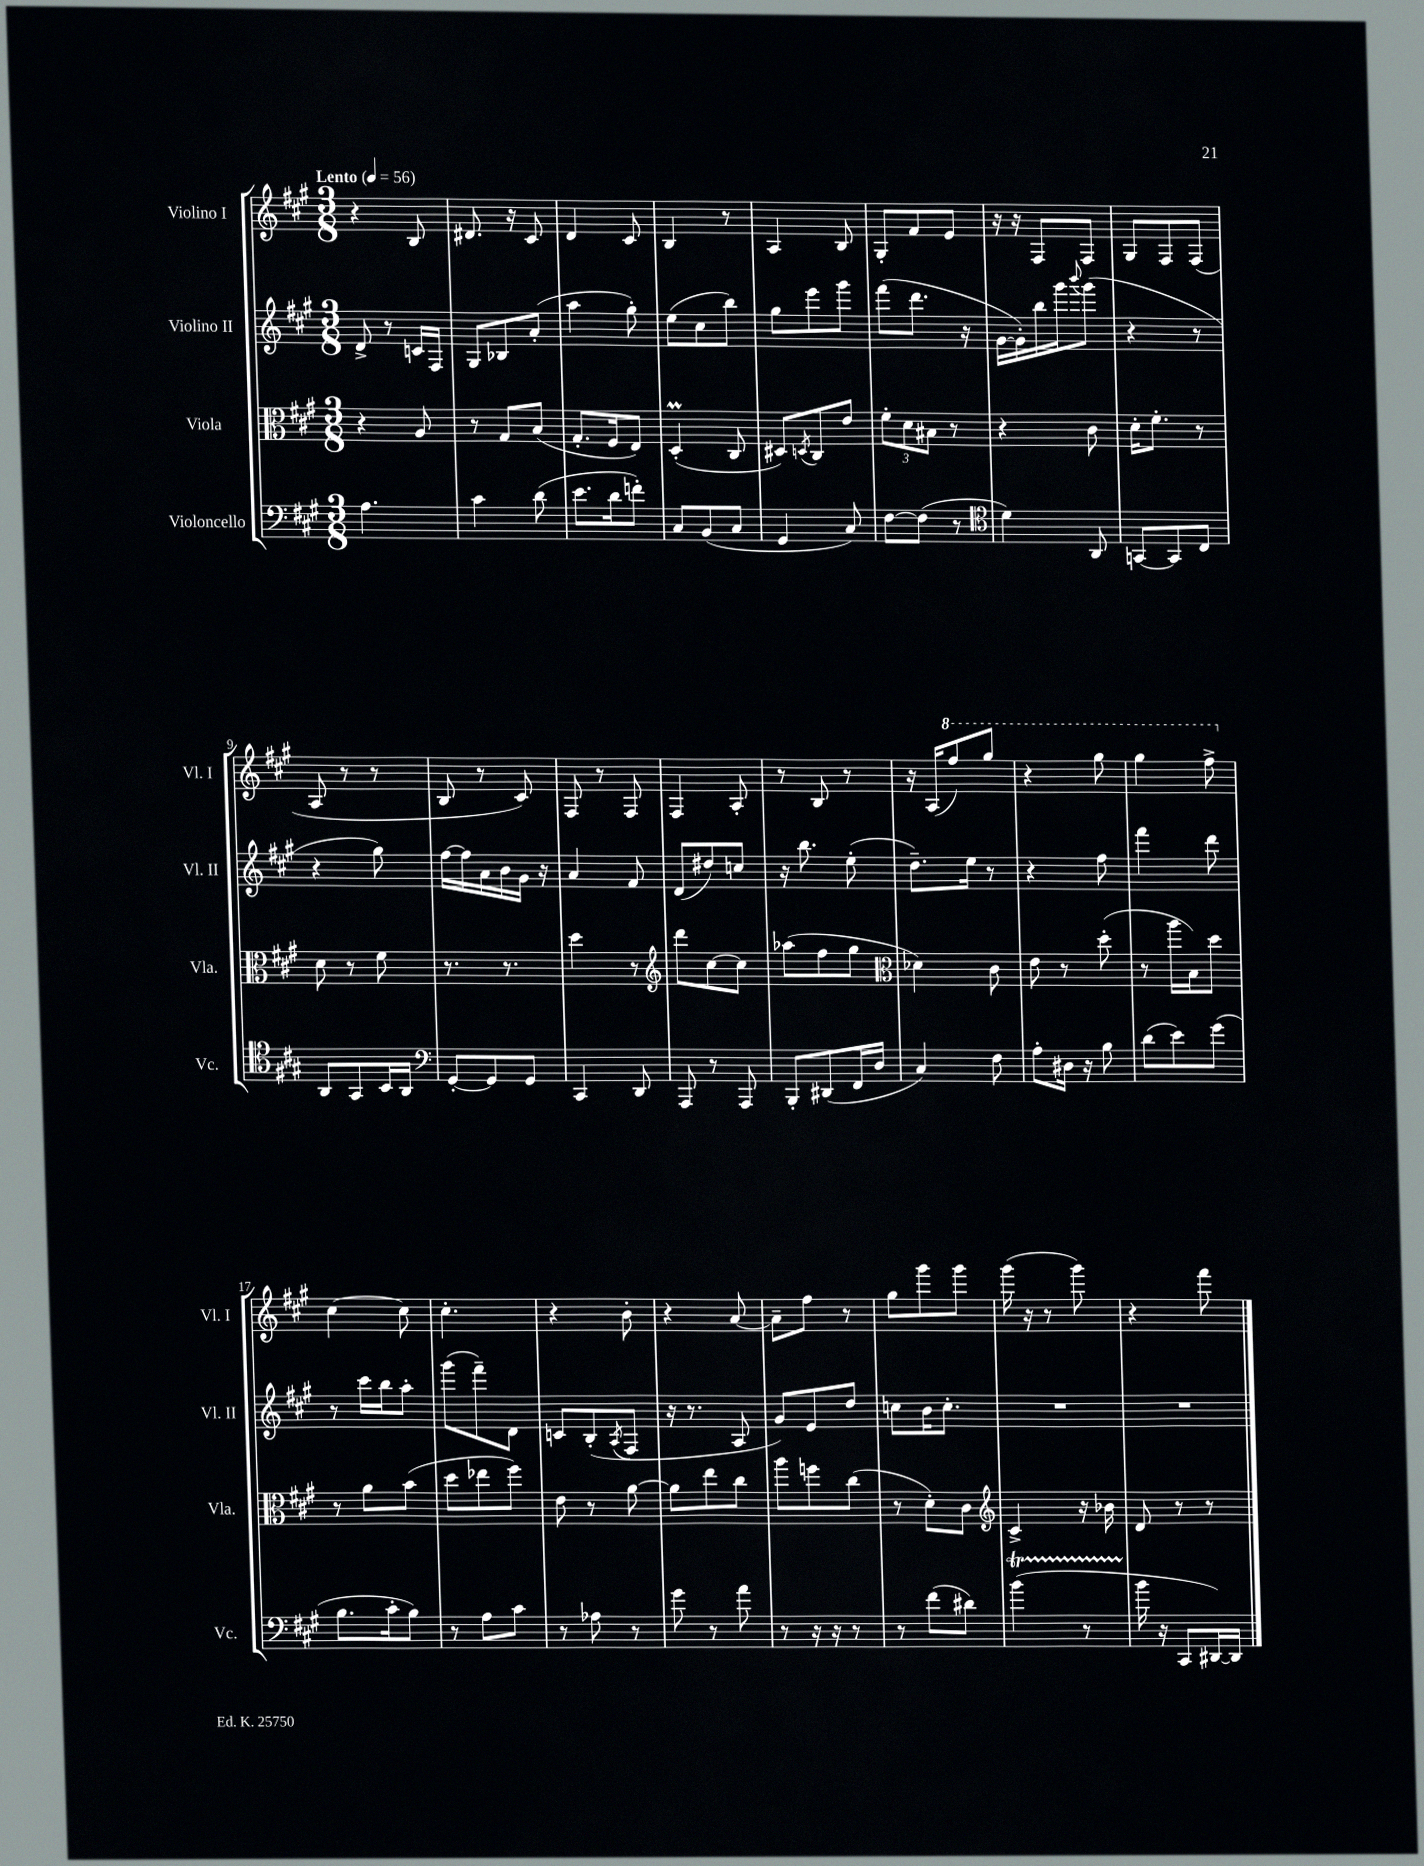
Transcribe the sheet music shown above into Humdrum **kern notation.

**kern	**kern	**kern	**kern
*staff4	*staff3	*staff2	*staff1
*clefF4	*clefC3	*clefG2	*clefG2
*k[f#c#g#]	*k[f#c#g#]	*k[f#c#g#]	*k[f#c#g#]
*M3/8	*M3/8	*M3/8	*M3/8
*MM56	*MM56	*MM56	*MM56
4.A\	4r	8d^/	4r
.	.	8r	.
.	8A/	16c/LL	8B/
.	.	16F#/JJ	.
=	=	=	=
4c#\	8r	8G#/L	8.d#/
.	8G#/L	8B-/	.
.	.	.	16r
(8d\	(8B/J	(8a'/J	8c#/
=	=	=	=
8.e\L	8.G#'/L	4aa\	4d/
16d\k	16F#/k	.	.
8f'\J)	8E/J)	8gg#'\)	8c#/
=	=	=	=
8C#/L	(4D'/	(8ee\L	4B/
(8BB/	.	8cc#\	.
8C#/J	8C#/	8bb\J)	8r
=	=	=	=
4GG#/	8D#/L)	8gg#\L	4A/
.	8qD/	.	.
.	8C#/	8eee\	.
8C#/)	8e/J	8ggg#\J	8B/
=	=	=	=
[8F#\L	12f#'\L	(8fff#\L	8G#'/L
.	12d\	.	.
(8F#\]J	.	8.ddd\J	8f#/
.	12B#\J	.	.
8r	8r	.	8e/J
.	.	16r	.
=	=	=	=
*clefC4	*	*	*
4d\)	4r	[16g#\LL	16r
.	.	16g#'\])	16r
.	.	16bb\	8F#/L
.	.	16ggg#\J	.
.	.	8qqbbb/	.
8AA/	8c#\	(8ggg#\J	8F#/J
=	=	=	=
[8GG/L	16d'\LK	4r	8G#/L
.	8.f#'\J	.	.
8GG/]	.	.	8F#/
8C#/J	8r	8r	(8F#/J
=	=	=	=
8AA/L	8d\	4r	8A/
8GG#/	8r	.	8r
16BB/L	8f#\	8gg#\)	8r
16AA/JJ	.	.	.
=	=	=	=
*clefF4	*	*	*
[8GG#'/L	8.r	[16ff#\LL	8B/
.	.	16ff#\]	.
8GG#/]	.	16a\	8r
.	8.r	16b\	.
8GG#/J	.	16g#\JJ	8c#/)
.	.	16r	.
=	=	=	=
4CC#/	4dd\	4a/	8F#/
.	.	.	8r
8DD/	8r	8f#/	8F#/
=	=	=	=
*	*clefG2	*	*
8AAA/	8ddd\L	(8d/L	4F#/
8r	[8cc#\	8dd#/)	.
8AAA/	8cc#\]J	8cc/J	8A'/
=	=	=	=
8BBB'/L	(8aa-\L	16r	8r
.	.	8.bb\	.
(8DD#/	8ff#\	.	8B/
16FF#/L	8gg#\J	(8ee'\	8r
16D/JJ	.	.	.
=	=	=	=
*	*clefC3	*	*
4C#/)	4d-\)	8.dd~\L)	16r
.	.	.	(16A/LK
.	.	.	8fff#/)
.	.	16ee\Jk	.
8F#\	8c#\	8r	8ggg#/J
=	=	=	=
8A'\L	8e\	4r	4r
16D#\Jk	8r	.	.
16r	.	.	.
8B\	(8dd'\	8ff#\	8ggg#\
=	=	=	=
(8d\L	8r	4fff#\	4ggg#\
8e\)	16aa\LL	.	.
.	16B\J)	.	.
(8g#\J	8dd\J	8ddd\	8fff#^\
=	=	=	=
8.B\L	8r	8r	[4cc#\
.	8a\L	16ccc#\LL	.
16c#'\k	.	16bb\J	.
8B\J)	(8b\J	8aa'\J	8cc#\]
=	=	=	=
8r	8dd\L	(8ggg#\L	4.cc#'\
8A\L	8ee-\	8fff#~\)	.
8c#\J	8ff#\J)	8d\J	.
=	=	=	=
8r	8e\	8c/L	4r
8A-\	8r	(8B'/	.
.	.	8qA/	.
8r	[8a\	8F#/J	8b'\
=	=	=	=
8g#\	8a\]L	16r	4r
.	.	8.r	.
8r	8ee\	.	.
8a\	8cc#\J	8A/	[8a/
=	=	=	=
8r	8aa\L	8g#/L)	8a~\]L
16r	8ff\	8e/	8ff#\J
16r	.	.	.
8r	(8cc#\J	8dd/J	8r
=	=	=	=
8r	8r	8cc\L	8gg#\L
(8f#\L	8d'\L)	16b\K	8ggg#\
.	.	8.cc'\J	.
8d#\J)	8c#\J	.	8ggg#\J
=	=	=	=
*	*clefG2	*	*
(4b\	4c#^/	4.r	(16ggg#\
.	.	.	16r
.	.	.	8r
8r	16r	.	8ggg#\)
.	16b-\	.	.
=	=	=	=
16b\	8d/	4.r	4r
16r	.	.	.
8CC#/L	8r	.	.
[16DD#/L)	8r	.	8fff#\
16DD#/]JJ	.	.	.
==	==	==	==
*-	*-	*-	*-
